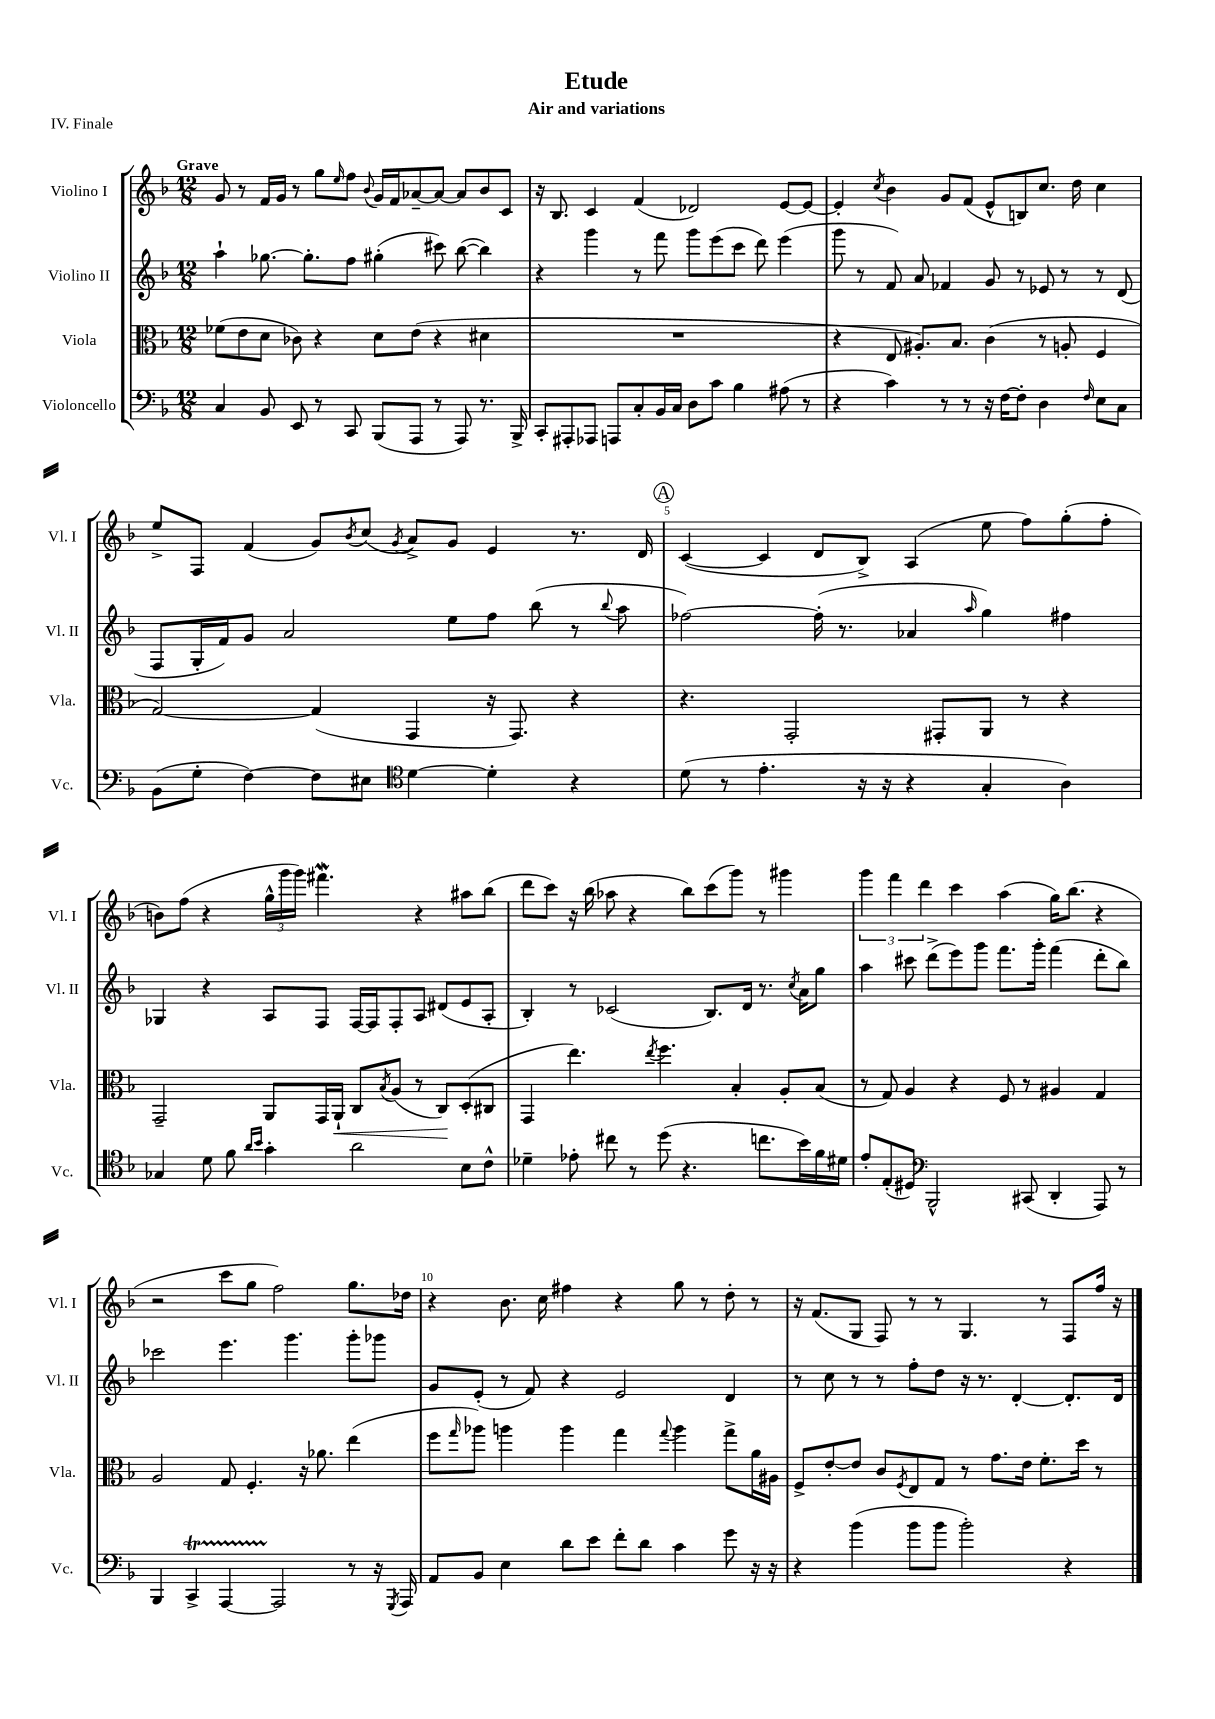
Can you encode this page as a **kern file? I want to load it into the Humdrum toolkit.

**kern	**kern	**dynam	**kern	**kern
*part4	*part3	*part3	*part2	*part1
*staff4	*staff3	*staff3	*staff2	*staff1
*I"Violoncello	*I"Viola	*	*I"Violino II	*I"Violino I
*I'Vc.	*I'Vla.	*	*I'Vl. II	*I'Vl. I
*clefF4	*clefC3	*	*clefG2	*clefG2
*k[b-]	*k[b-]	*	*k[b-]	*k[b-]
*M12/8	*M12/8	*	*M12/8	*M12/8
=1	=1	=1	=1	=1
!	!	!	!	!LO:TX:a:B:t=Grave
4C/	(8f-X\L	.	4aa`\	8g/
.	8e\	.	.	8r
8BB-/	8d\J	.	[8.gg-X\	16f/LL
.	.	.	.	16g/JJ
8EE/	8c-X\)	.	.	8r
.	.	.	8.gg-'\L]	.
8r	4r	.	.	8gg\L
.	.	.	.	16qqee/
8CC/	.	.	8ff\J	8ff\J
.	.	.	.	8qqb-/
(8BBB-/L	8d\L	.	(4gg#X'\	16g/LL
.	.	.	.	16f/J
8AAA/J	(8e\J	.	.	[8a-X~/
8r	4r	.	8ccc#X\)	8a-/J_
8AAA/)	.	.	([8bb-\	8a-/L]
8.r	4d#X\	.	4bb-\])	8b-/
.	.	.	.	8c/J
16BBB-^/	.	.	.	.
=2	=2	=2	=2	=2
8CC'/L	1.r	.	4r	16r
.	.	.	.	8.B-/
8AAA#X'/	.	.	.	.
8AAA-X/J	.	.	4ggg\	4c/
8AAAn/L	.	.	.	.
8C'/	.	.	8r	(4f/
16BB-/L	.	.	8fff\	.
16C/JJ	.	.	.	.
8D\L	.	.	8ggg\L	2d-X/)
8c\J	.	.	(8eee\	.
4B-\	.	.	8ccc\J	.
.	.	.	8ddd\)	.
(8A#X\	.	.	(4eee\	[8e/L
8r	.	.	.	8e/J_
=3	=3	=3	=3	=3
4r	4r	.	8ggg\	4e'/]
.	.	.	8r	.
.	.	.	.	8qcc/
4c\)	8E/	.	8f/)	4b-\
.	8.A#X'/L)	.	8a/	.
8r	.	.	4f-X/	8g/L
.	8.B-/J	.	.	.
8r	.	.	.	(8f/J
16r	(4c\	.	8g/	8e^^/L
[16F\KL	.	.	.	.
8F'\J]	.	.	8r	8Bn/)
4D\	8r	.	8e-X/	8.cc/J
.	8An'/	.	8r	.
.	.	.	.	16dd\
16qqF/	.	.	.	.
8E\L	4F/	.	8r	4cc\
8C\J	.	.	(8d/	.
!!LO:LB:g=z
=4	=4	=4	=4	=4
(8BB-\L	[2G/)	.	8F/L	8ee^/L
8G'\J	.	.	16G'/L	8F/J
.	.	.	16f/J)	.
[4F\)	.	.	8g/J	(4f/
.	.	.	2a/	.
8F\L]	(4G/]	.	.	8g/L)
.	.	.	.	8qb-/
8E#X\J	.	.	.	(8cc/J
*clefC4	*	*	*	*
.	.	.	.	8qg/
[4d\	4GG/	.	.	8a^/L)
.	.	.	8ee\L	8g/J
4d'\]	16r	.	8ff\J	4e/
.	8.GG/)	.	.	.
.	.	.	(8bb-\	.
4r	4r	.	8r	8.r
.	.	.	8qqbb-/	.
.	.	.	8aa\	.
.	.	.	.	16d/
!!LO:REH:place=s1:t=A
=5	=5	=5	=5	=5
(8d\	4.r	.	[2ff-X\)	([4c/
8r	.	.	.	.
4.e'\	.	.	.	4c/]
.	2GG'/	.	.	.
.	.	.	(16ff-'\]	8d/L
.	.	.	8.r	.
16r	.	.	.	8B-^/J)
16r	.	.	.	.
4r	.	.	4a-X/	(4A/
.	8GG#X'/L	.	.	.
.	.	.	16qqaa/	.
4G'/	8AA/J	.	4gg\)	8ee\
.	8r	.	.	8ff\L)
4A\)	4r	.	4ff#X\	(8gg'\
.	.	.	.	8ff'\J
!!LO:LB:g=z
=6	=6	=6	=6	=6
4G-X/	2GG~/	.	4G-X/	8bn\L)
.	.	.	.	(8ff\J
8d\	.	.	4r	4r
8f\	.	.	.	.
16qqa/LL	.	.	.	.
16qqb-/JJ	.	.	.	.
4g'\	8AA/L	.	8A/L	24gg^^\LL
.	.	.	.	24ggg\
.	.	.	.	24ggg\JJ)
.	16GG/L	.	8F/J	4.fff#XW\
!	!	!LO:HP:b	!	!
.	16AA`/JJ	<	.	.
2a\	8C/L	.	[16F/LL	.
.	.	.	16F/J]	.
.	8qB-/	.	.	.
.	(8A/J	.	8F'/	.
.	8r	.	8A/J	4r
.	8C/L)	.	(8d#X/L	.
8B-\L	(8D'/	[	8e/	8aa#X\L
8c^^\J	8C#X/J	.	8A'/J	(8bb-\J
=7	=7	=7	=7	=7
4d-X~\	4GG/	.	4B-'/)	8ddd\L
.	.	.	.	8ccc\J)
8e-X'\	4.ee\)	.	8r	16r
.	.	.	.	(16bb-\
8cc#X\	.	.	(2c-X/	8aa-X\
8r	.	.	.	4r
.	8qee/	.	.	.
(8dd\	4.ff\	.	.	.
4.r	.	.	.	8bb-\L)
.	.	.	8.B-/L)	(8ccc\
.	4B-'/	.	.	8ggg\J)
.	.	.	16d/Jk	.
8.ccn\L	.	.	8.r	8r
.	8A'/L	.	.	4ggg#X\
.	.	.	8qcc/	.
16b-\L)	.	.	16a\KL	.
16f\	(8B-/J	.	8gg\J	.
16d#X\JJ	.	.	.	.
=8	=8	=8	=8	=8
8e'/L	8r	.	4aa\	6ggg\
(8E'/	8G/)	.	.	.
.	.	.	.	6fff\
8D#X/J)	4A/	.	8ccc#X\	.
.	.	.	.	6ddd\
*clefF4	*	*	*	*
2BBB-^^/	.	.	(8ddd^\L	.
.	4r	.	8eee\)	4ccc\
.	.	.	8ggg\J	.
.	8F/	.	8.fff\L	(4aa\
(8CC#X/	8r	.	.	.
.	.	.	16ggg'\Jk	.
4DD'/	4A#X/	.	(4fff\	16gg\KL)
.	.	.	.	(8.bb-\J
8AAA/)	4G/	.	8ddd'\L	4r
8r	.	.	8bb-\J)	.
!!LO:LB:g=z
=9	=9	=9	=9	=9
4BBB-/	2A/	.	2ccc-X\	2r
4CCT^/	.	.	.	.
[4AAATTT/	8G/	.	4.eee\	8ccc\L
.	4.F'/	.	.	8gg\J
2AAA/]	.	.	.	2ff\)
.	.	.	4.ggg\	.
.	16r	.	.	.
.	8.a-X\	.	.	.
8r	(4ee\	.	8ggg'\L	8.gg\L
16r	.	.	8ggg-X\J	.
8qGGG/	.	.	.	.
16AAA/	.	.	.	16dd-X\Jk
=10	=10	=10	=10	=10
8AA/L	8ff\L	.	8g/L	4r
.	16qqgg/	.	.	.
8BB-/J	8aa-X\J)	.	(8e'/J	.
4E\	4aan\	.	8r	8.b-\
.	.	.	8f/)	.
.	.	.	.	16cc\
8d\L	4aa\	.	4r	4ff#X\
8e\J	.	.	.	.
8f'\L	4gg\	.	2e/	4r
8d\J	.	.	.	.
.	8qqgg/	.	.	.
4c\	4aa\	.	.	8gg\
.	.	.	.	8r
8g\	8gg^\L	.	4d/	8dd'\
16r	16a\L	.	.	8r
16r	16A#X\JJ	.	.	.
=11	=11	=11	=11	=11
4r	8F^/L	.	8r	16r
.	.	.	.	(8.f/L
.	[8e'/	.	8cc\	.
(4b-\	8e/J]	.	8r	8G/J
.	8c/L	.	8r	8F/)
.	8qF/	.	.	.
8b-\L	8E/	.	8ff'\L	8r
8b-\J	8G/J	.	8dd\J	8r
2b-'\)	8r	.	16r	4.G/
.	.	.	8.r	.
.	8.g\L	.	.	.
.	.	.	[4d'/	.
.	16e\Jk	.	.	.
.	8.f'\L	.	.	8r
4r	.	.	8.d'/L]	8F/L
.	16dd\Jk	.	.	.
.	8r	.	.	16ff/Jk
.	.	.	16d/Jk	16r
==	==	==	==	==
*-	*-	*-	*-	*-
